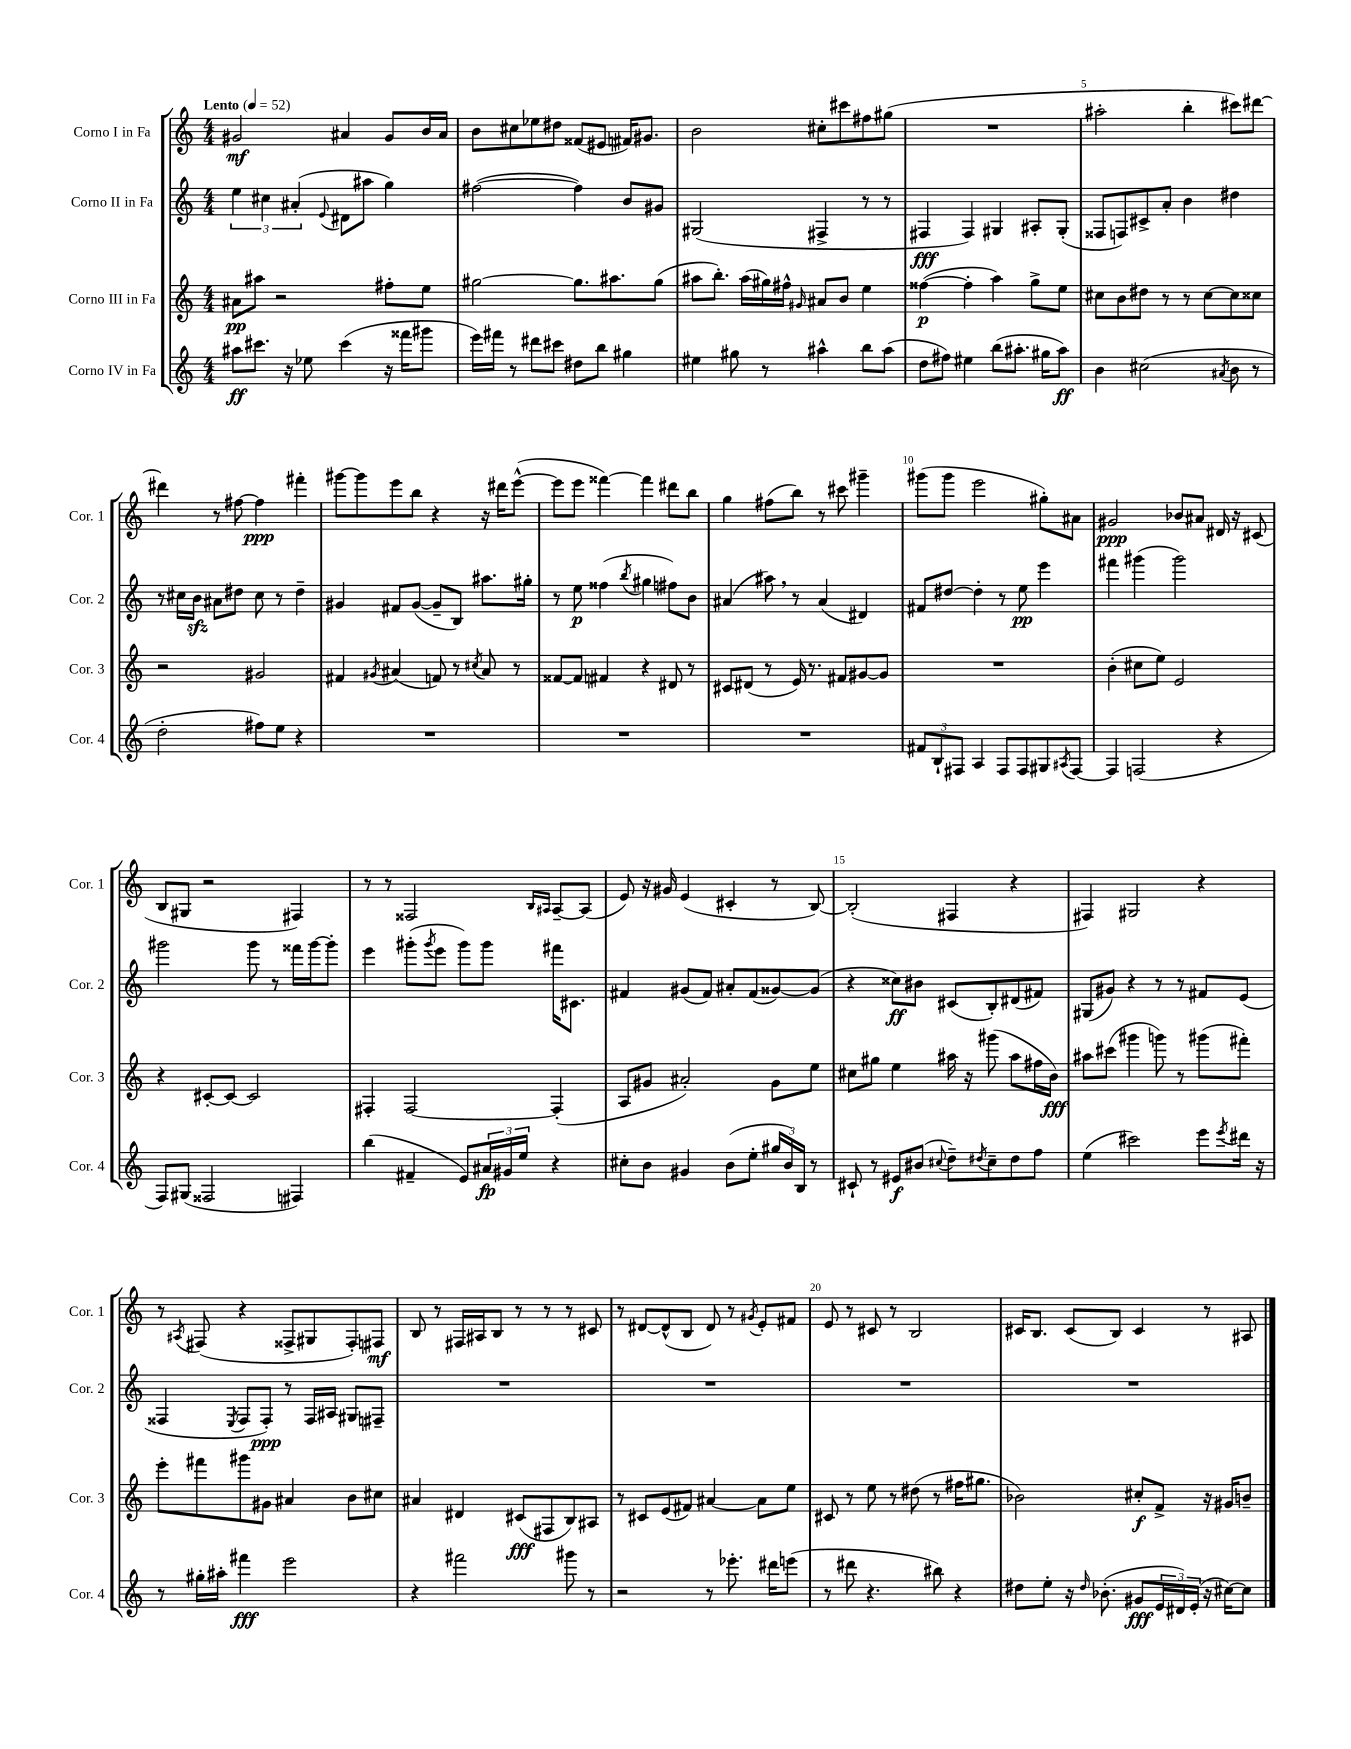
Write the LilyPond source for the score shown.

<<
\new StaffGroup <<
\new Staff = "s0" \with { instrumentName = "Corno I in Fa" shortInstrumentName = "Cor. 1" } {
    \clef treble \key c \major \numericTimeSignature \time 4/4 \tempo "Lento" 4 = 52
    gis'2\mf ais'4 gis'8 b'16 ais'16 |
    b'8 cis''8 ees''8 dis''8 fisis'8( eis'8 fis'16) gis'8. |
    b'2 cis''8-. cis'''8 fis''8 gis''8( |
    R1 |
    ais''2-. b''4-. cis'''8) dis'''8~ |
    dis'''4 r8 fis''8~ fis''4\ppp fis'''4-. |
    gis'''8~ gis'''8 e'''8 b''8 r4 r16 dis'''16 e'''8~-^( |
    e'''8 e'''8 fisis'''4~) fisis'''4 dis'''8 b''8 |
    g''4 fis''8( b''8) r8 cis'''8 gis'''4-- |
    gis'''8( gis'''8 e'''2 gis''8-.) ais'8 |
    gis'2\ppp bes'8 ais'8 dis'16 r16 cis'8( |
    b8 gis8 r2 fis4) |
    r8 r8 fisis2 \grace { b16 ais16 } ais8~-- ais8( |
    e'8) r16 gis'16 e'4( cis'4-. r8 b8~) |
    b2-.( fis4 r4 |
    fis4) gis2 r4 |
    r8 \acciaccatura { ais8 } fis8( r4 fisis8-> gis8 fisis8-.) fis8\mf |
    b8 r8 fis16 ais16 b8 r8 r8 r8 cis'8 |
    r8 dis'8~ dis'8-^( b8 dis'8) r8 \acciaccatura { gis'8 } e'8-. fis'8 |
    e'8 r8 cis'8 r8 b2 |
    cis'16 b8. cis'8( b8) cis'4 r8 ais8 \bar "|." |
}
\new Staff = "s1" \with { instrumentName = "Corno II in Fa" shortInstrumentName = "Cor. 2" } {
    \clef treble \key c \major \numericTimeSignature \time 4/4
    \tuplet 3/2 { e''4 cis''4 ais'4-.( } \appoggiatura { e'8 } dis'8 ais''8 g''4) |
    fis''2~( fis''4) b'8 gis'8 |
    gis2( fis4-> r8 r8 |
    fis4\fff fis4) gis4 ais8-. gis8-.( |
    fisis8 f8) cis'8-> a'8-. b'4 dis''4 |
    r8 cis''16 b'16\sfz ais'8 dis''8 cis''8 r8 dis''4-- |
    gis'4 fis'8 gis'8~( gis'8-- b8) ais''8. gis''16-. |
    r8 e''8\p fisis''4( \acciaccatura { b''8 } gis''4 fis''8) b'8 |
    ais'4( ais''8) \breathe r8 ais'4( dis'4) |
    fis'8 dis''8~ dis''4-. r8 e''8\pp e'''4 |
    fis'''4 gis'''4( gis'''2) |
    gis'''2 gis'''8 r8 fisis'''16 gis'''16~ gis'''8-. |
    e'''4 gis'''8-.( \acciaccatura { gis'''8 } e'''8 gis'''8) gis'''8 fis'''16 cis'8. |
    fis'4 gis'8( fis'8) ais'8-. fis'8( gisis'8~) gisis'8( |
    r4 cisis''8\ff) bis'8 cis'8( b8-.) dis'8( fis'8) |
    gis8( gis'8) r4 r8 r8 fis'8 e'8( |
    fisis4 \acciaccatura { e8 } fisis8 fisis8-.\ppp) r8 fisis16 ais16 gis8 fis8-- |
    R1 |
    R1 |
    R1 |
    R1 \bar "|." |
}
\new Staff = "s2" \with { instrumentName = "Corno III in Fa" shortInstrumentName = "Cor. 3" } {
    \clef treble \key c \major \numericTimeSignature \time 4/4
    ais'8\pp ais''8 r2 fis''8-. e''8 |
    gis''2~ gis''8. ais''8. gis''8( |
    ais''8 b''8.-.) ais''16( gis''16) fis''16-^ \grace { gis'16 } ais'8 b'8 e''4 |
    fisis''4~\p( fisis''4-. a''4) g''8-> e''8 |
    cis''8 b'8 dis''8 r8 r8 cis''8~ cis''8 cisis''8 |
    r2 gis'2 |
    fis'4 \acciaccatura { gis'8 } ais'4( f'8) r8 \acciaccatura { cis''8 } ais'8 r8 |
    fisis'8~ fisis'8 fis'4 r4 dis'8 r8 |
    cis'8 dis'8( r8 e'16) r8. fis'8 gis'8~ gis'8 |
    R1 |
    b'4-.( cis''8 e''8) e'2 |
    r4 cis'8~-. cis'8~ cis'2 |
    fis4-. fis2~ fis4-.( |
    a8 gis'8 ais'2-.) gis'8 e''8 |
    cis''8 gis''8 e''4 ais''16 r16 gis'''8( ais''8 fis''16 b'16\fff) |
    ais''8 cis'''8( gis'''4 g'''8) r8 gis'''8( fis'''8-.) |
    e'''8-. fis'''8 gis'''8 gis'8 ais'4 b'8 cis''8 |
    ais'4 dis'4 cis'8\fff( fis8 b8) ais8 |
    r8 cis'8 e'8( fis'8) ais'4~ ais'8 e''8 |
    cis'8 r8 e''8 r8 dis''8( r8 fis''16 gis''8. |
    bes'2) cis''8-.\f f'8-> r16 gis'16 b'8-- \bar "|." |
}
\new Staff = "s3" \with { instrumentName = "Corno IV in Fa" shortInstrumentName = "Cor. 4" } {
    \clef treble \key c \major \numericTimeSignature \time 4/4
    ais''8\ff cis'''8. r16 ees''8 cis'''4( r16 fisis'''16 gis'''8 |
    e'''16) fis'''16 r8 dis'''8 cis'''8 dis''8 b''8 gis''4 |
    eis''4 gis''8 r8 ais''4-^ b''8 ais''8( |
    d''8 fis''8) eis''4 b''8( ais''8.-. gis''16 ais''8\ff) |
    b'4 cis''2( \acciaccatura { ais'8 } b'8 r8 |
    d''2-. fis''8) e''8 r4 |
    R1 |
    R1 |
    R1 |
    \tuplet 3/2 { fis'8 b8-! fis8 } a4 fis8 fis8 gis8 \acciaccatura { ais8 } fis8~ |
    fis4 f2( r4 |
    f8) gis8( fisis2 fis4) |
    b''4( fis'4-- e'8) \tuplet 3/2 { ais'16\fp gis'16 e''16 } r4 |
    cis''8-. b'8 gis'4 b'8( e''8-. \tuplet 3/2 { gis''16 b'16) b16 } r8 |
    cis'8-! r8 eis'8\f bis'8( \appoggiatura { cis''8 } d''8--) \acciaccatura { dis''8 } cis''8-- dis''8 f''8 |
    e''4( cis'''2) e'''8 \acciaccatura { e'''8 } dis'''16 r16 |
    r8 gis''16-. ais''16-. fis'''4\fff e'''2 |
    r4 fis'''2 gis'''8 r8 |
    r2 r8 ees'''8.-. dis'''16 e'''8( |
    r8 dis'''8 r4. bis''8) r4 |
    dis''8 e''8-. r16 \grace { dis''16 } bes'8.-.( gis'8\fff \tuplet 3/2 { e'16 dis'16) e'16-.( } r16 cis''16~) cis''8 \bar "|." |
}
>>
>>
\layout { \context { \Score \override BarNumber.break-visibility = ##(#f #t #t) barNumberVisibility = #(every-nth-bar-number-visible 5) } }
